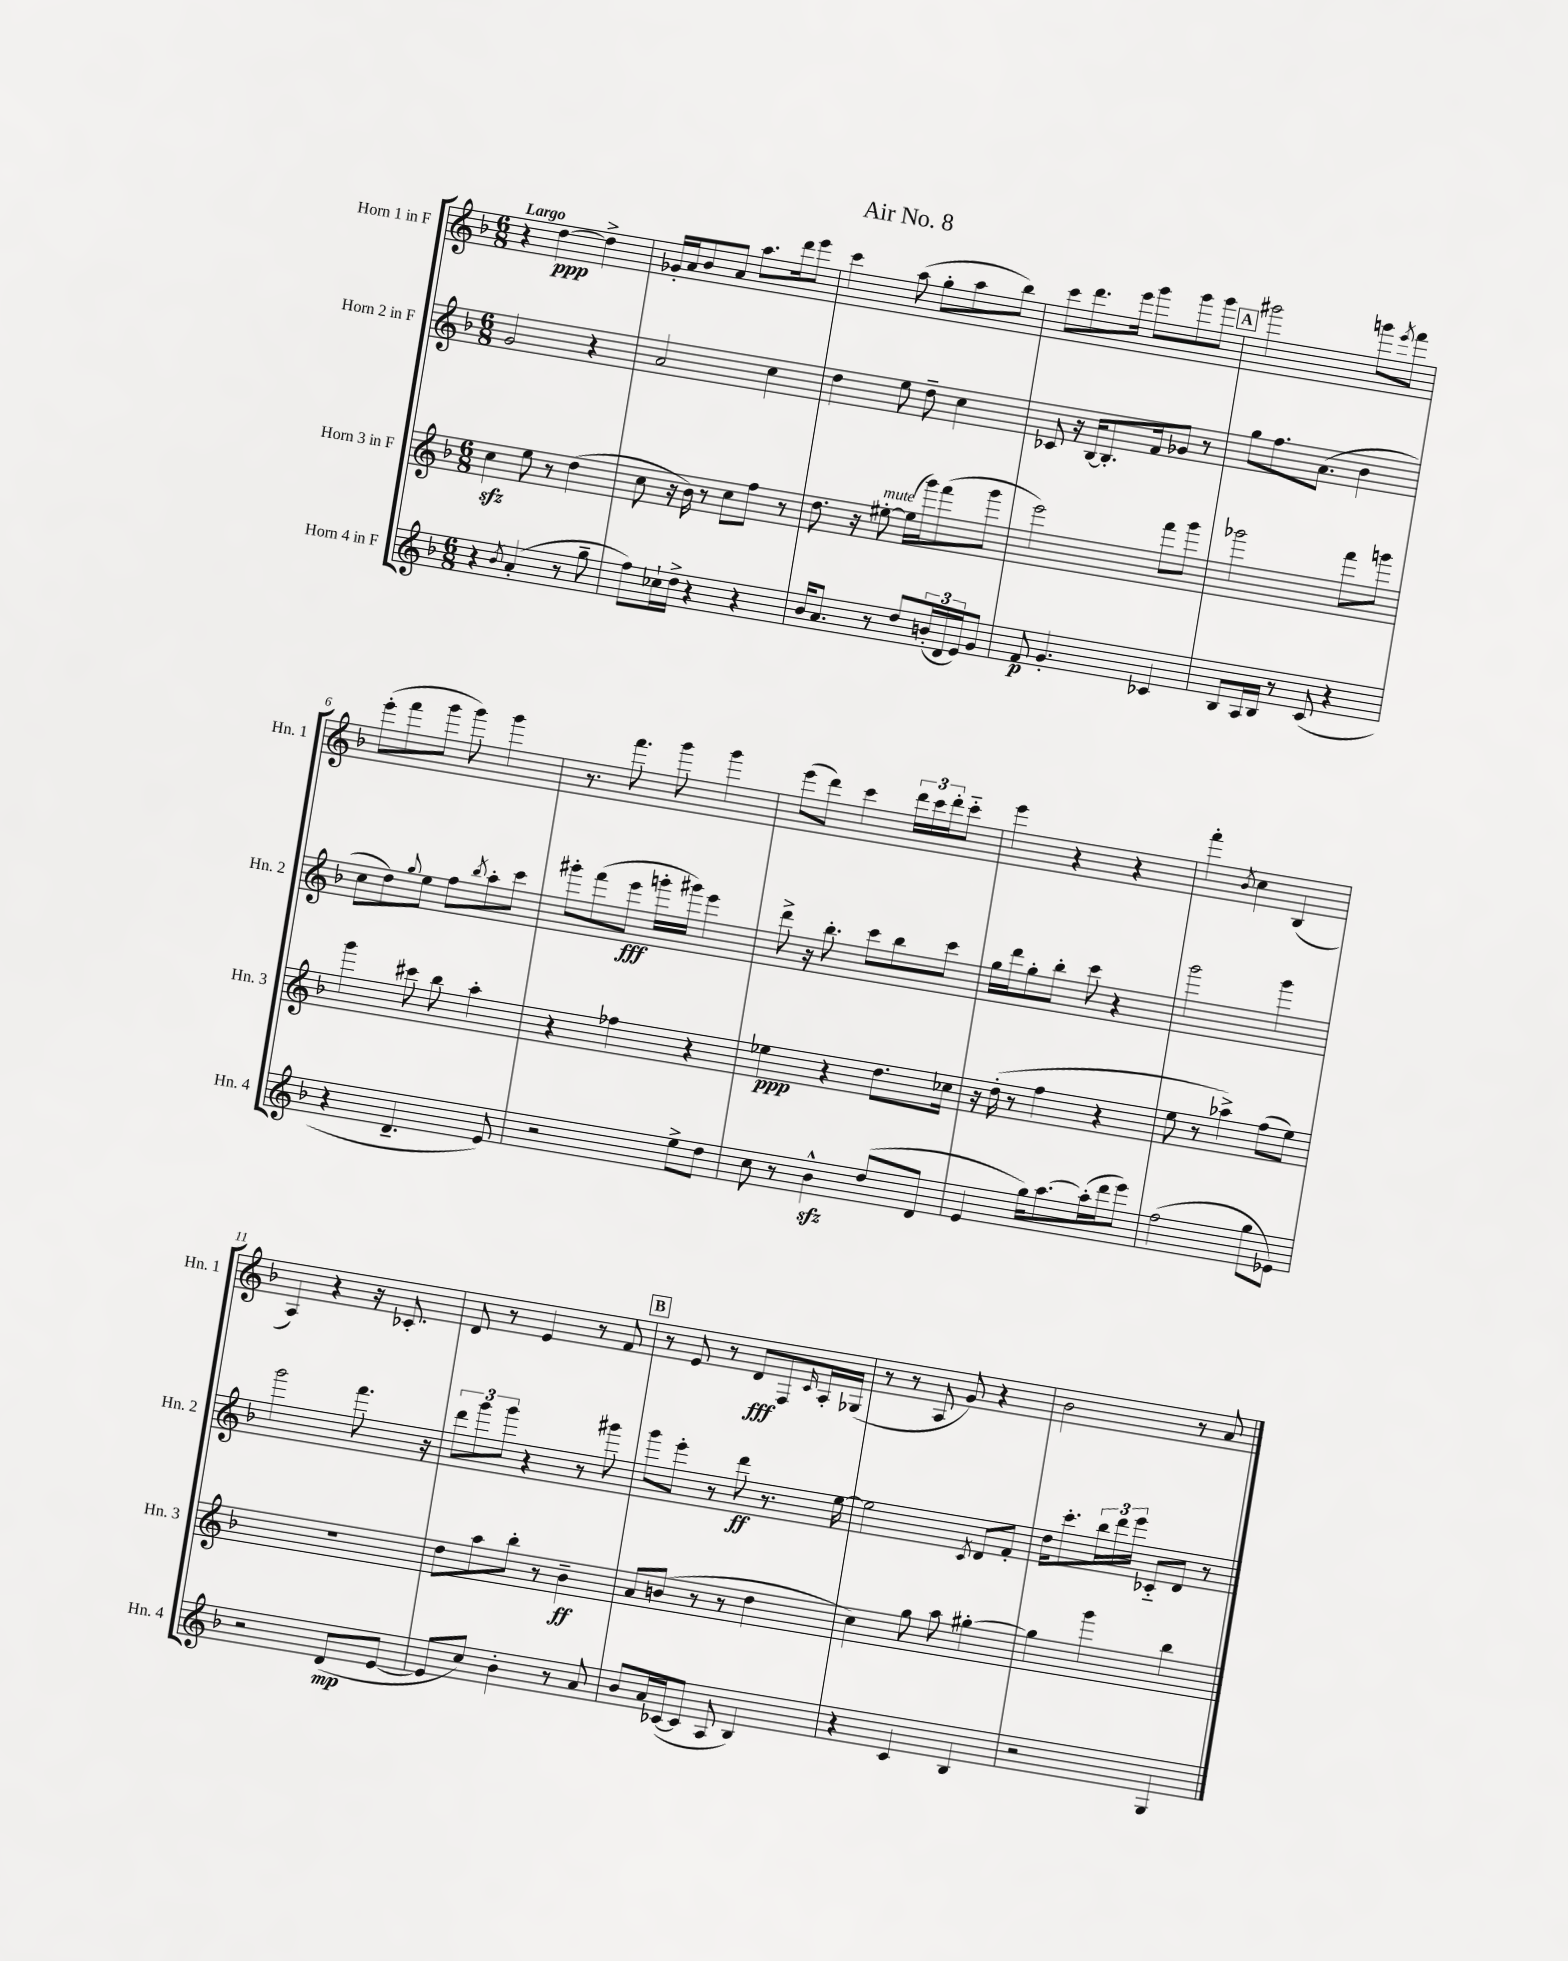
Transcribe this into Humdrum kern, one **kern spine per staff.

**kern	**kern	**kern	**kern
*staff4	*staff3	*staff2	*staff1
*clefG2	*clefG2	*clefG2	*clefG2
*k[b-]	*k[b-]	*k[b-]	*k[b-]
*M6/8	*M6/8	*M6/8	*M6/8
4r	4cc\	2g/	4r
8qb-/	.	.	.
(4a'/	8ee\	.	[4dd\
.	8r	.	.
8r	(4dd\	4r	4dd^\]
8gg~\	.	.	.
=	=	=	=
8ff\L)	8cc\	2a/	16g-'/LL
.	.	.	16a/J
16cc-`\L	16r	.	8b-/
16dd^\JJ	16b-\)	.	.
4r	8r	.	8a/J
.	8cc\L	.	8.aa\L
4r	8ff\J	4cc\	.
.	.	.	16ddd\k
.	8r	.	8eee\J
=	=	=	=
16b-/LK	8.dd\	4dd\	4ccc\
8.a/J	.	.	.
.	16r	.	.
8r	[8ee#'\	8ee\	(8aa\
8dd/L	(16ee#\]LL	8dd~\	8gg'\L
.	16ggg\J)	.	.
(24b'/L	(8fff\	4cc\	8aa\
24d/	.	.	.
24e/J)	.	.	.
8g/J	8ggg\J	.	8bb-\J)
=	=	=	=
8f/	2eee\)	8c-/	8ccc\L
4.g'/	.	16r	8.ddd\
.	.	[16B-/LK	.
.	.	8.B-'/]	.
.	.	.	16eee\Jk
.	.	.	8ggg\L
.	.	16f/k	.
4c-/	8fff\L	8g-/J	8ggg\
.	8ggg\J	8r	8ggg\J
=	=	=	=
8B-/L	2ggg-\	8gg\L	2ggg#\
16A/L	.	8.ff\	.
16B-/JJ	.	.	.
8r	.	.	.
.	.	(8.a\J	.
(8c/	.	.	.
4r	8fff\L	4b-\	8ggg\L
.	.	.	8qeee/
.	8ggg\J	.	8fff\J
=	=	=	=
4r	4ggg\	8cc\L	(8eee'\L
.	.	8dd\)	8fff\
.	.	8qqgg/	.
4.d~/	8ccc#\	8ee\J	8ggg\J
.	8bb-\	8ff\L	8ggg\)
.	.	8qbb-/	.
.	4aa'\	8aa'\	4ggg\
8e/)	.	8ccc\J	.
=	=	=	=
2r	4r	8ggg#'\L	8.r
.	.	(8fff\	.
.	.	.	8.fff\
.	4ff-\	8eee\J	.
.	.	16ggg'\LL	8ggg\
.	.	16ggg#\JJ)	.
8ee^\L	4r	4eee\	4ggg\
8dd\J	.	.	.
=	=	=	=
8cc\	4ee-\	8ddd^\	(8eee\L
8r	.	16r	8ddd\J)
.	.	8.bb-'\	.
4b-^^\	4r	.	4ccc\
.	.	8ccc\L	.
(8dd/L	8.dd\L	8bb-\	24ddd\LL
.	.	.	24ccc\
.	.	.	24ddd'\J
8d/J	.	8ccc\J	8ccc'~\J
.	16cc-\Jk	.	.
=	=	=	=
4e/	16r	16gg\LL	4eee\
.	(16dd'\	16ddd\J	.
.	8r	8gg'\	.
16gg\LK)	4ff\	8bb-'\J	4r
[8.aa\	.	.	.
.	.	8ccc\	.
(16aa'\]L	4r	4r	4r
16ddd\J	.	.	.
8eee\J)	.	.	.
=	=	=	=
(2ff\	8ee\	2ggg\	4fff'\
.	8r	.	.
.	.	.	8qb-/
.	4aa-^\)	.	4cc\
8gg\L	(8ff\L	4ggg\	(4B-/
8e-\J)	8ee\J)	.	.
=	=	=	=
2r	2.r	2ggg\	4A/)
.	.	.	4r
(8d/L	.	8.fff\	16r
.	.	.	8.c-'/
[8e/J	.	.	.
.	.	16r	.
=	=	=	=
8e/]L	8dd\L	12ddd\L	8d/
.	.	12ggg\	.
8cc/J)	8aa\	.	8r
.	.	12ggg\J	.
4b-'\	8bb-'\J	4r	4e/
.	8r	.	.
8r	4b-~\	8r	8r
8a/	.	8ggg#\	8f/
=	=	=	=
8b-/L	8a/L	8ggg\L	8r
16a/L	(8b/J	8eee'\J	8e/
([16c-/J	.	.	.
8c-/]J	8r	8r	8r
8A/	8r	8ddd\	8d/L
4B-/)	4dd\	8.r	8F/
.	.	.	16qqc/
.	.	.	16A'/L
.	.	[16ee\	(16G-/JJ
=	=	=	=
4r	4cc\)	2ee\]	8r
.	.	.	8r
4c/	8gg\	.	8A/
.	8aa\	.	8g/)
.	.	8qc/	.
4B-/	[4gg#'\	8d/L	4r
.	.	8f'/J	.
=	=	=	=
2r	4gg#\]	16dd\LK	2b-\
.	.	8.ccc'\	.
.	4ggg\	24bb-\L	.
.	.	24ddd\	.
.	.	24eee\JJ	.
.	.	8c-'~/L	.
4G/	4bb-\	8d/J	8r
.	.	8r	8a/
==	==	==	==
*-	*-	*-	*-
